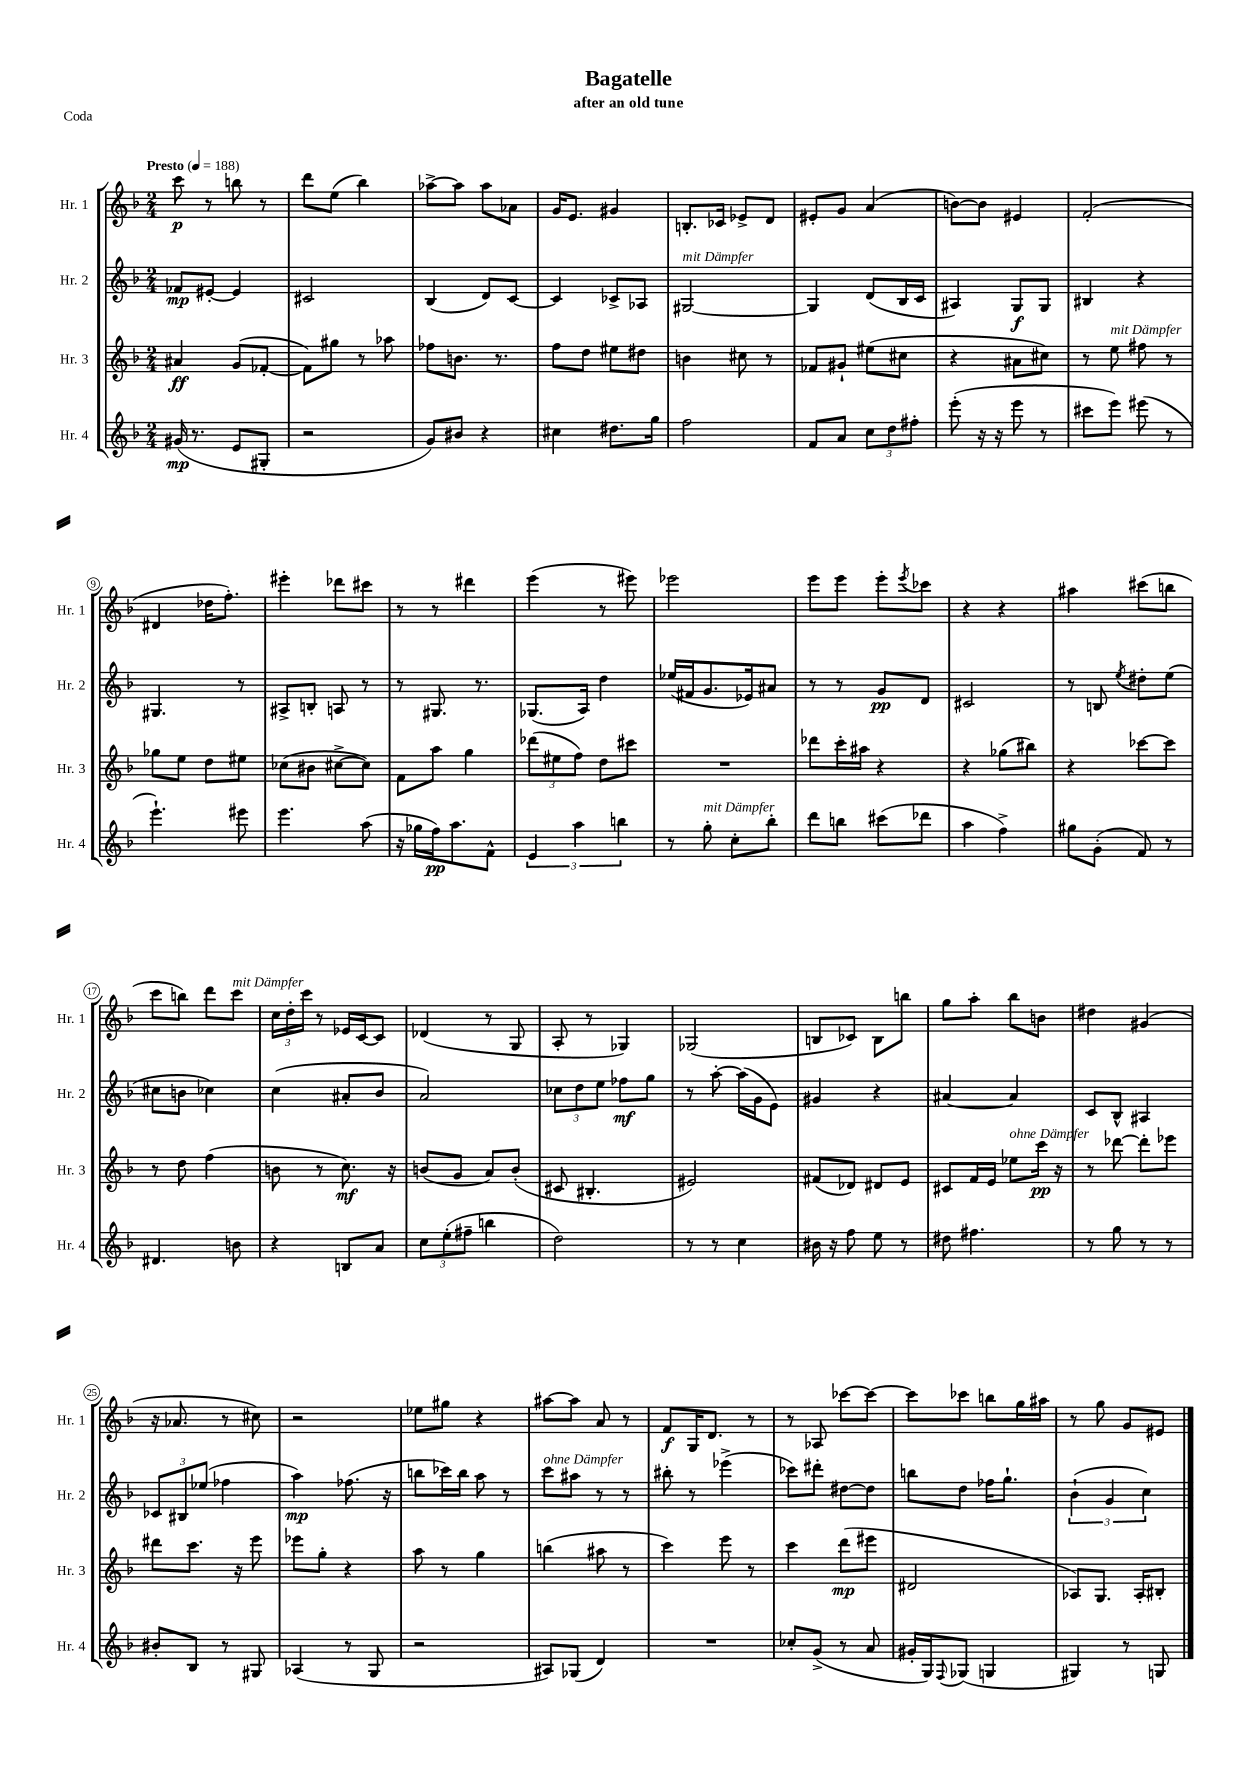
\header { title = "Bagatelle" subtitle = "after an old tune" piece = "Coda" }
<<
\new StaffGroup <<
\new Staff = "s0" \with { instrumentName = "Hr. 1" shortInstrumentName = "Hr. 1" } {
    \clef treble \key f \major \numericTimeSignature \time 2/4 \tempo "Presto" 4 = 188
    c'''8\p r8 b''8 r8 |
    d'''8 e''8( bes''4) |
    aes''8~-> aes''8 aes''8 aes'8 |
    g'16 e'8. gis'4 |
    b8.-. ces'16 ees'8-> d'8 |
    eis'8-. g'8 a'4( |
    b'8~) b'8 eis'4 |
    f'2-.( |
    dis'4 des''16 f''8.-.) |
    eis'''4-. des'''8 cis'''8 |
    r8 r8 dis'''4 |
    e'''4( r8 eis'''8) |
    ees'''2 |
    e'''8 e'''8 e'''8-. \acciaccatura { e'''8 } ces'''8 |
    r4 r4 |
    ais''4 cis'''8( b''8 |
    c'''8 b''8) d'''8 c'''8^\markup { \italic "mit Dämpfer" } |
    \tuplet 3/2 { c''16 d''16-. c'''16 } r8 ees'16 c'16~ c'8 |
    des'4( r8 g8 |
    a8-. r8 ges4) |
    ges2( |
    b8 ces'8) b8 b''8 |
    g''8 a''8-. bes''8 b'8 |
    dis''4 gis'4( |
    r16 aes'8. r8 cis''8) |
    r2 |
    ees''8 gis''8 r4 |
    ais''8~ ais''8 a'8 r8 |
    f'8\f g16 d'8. r8 |
    r8 aes8 ces'''8~ ces'''8~ |
    ces'''8 ces'''8 b''8 g''16 ais''16 |
    r8 g''8 g'8 eis'8 \bar "|." |
}
\new Staff = "s1" \with { instrumentName = "Hr. 2" shortInstrumentName = "Hr. 2" } {
    \clef treble \key f \major \numericTimeSignature \time 2/4
    fes'8\mp eis'8~-. eis'4 |
    cis'2 |
    bes4( d'8) c'8~ |
    c'4 ces'8-> aes8 |
    gis2~^\markup { \italic "mit Dämpfer" } |
    gis4 d'8( bes16 c'16 |
    ais4) g8\f g8 |
    bis4 r4 |
    gis4. r8 |
    ais8-> b8-. a8 r8 |
    r8 gis8. r8. |
    ges8.( a16) d''4 |
    ees''16( fis'16 g'8. ees'16) ais'8 |
    r8 r8 g'8\pp d'8 |
    cis'2 |
    r8 b8 \acciaccatura { e''8 } dis''8-. e''8( |
    cis''8 b'8 ces''4) |
    c''4( ais'8-. bes'8 |
    a'2) |
    \tuplet 3/2 { ces''8 d''8 e''8 } fes''8\mf g''8 |
    r8 a''8~-. a''16( g'16 e'8) |
    gis'4 r4 |
    ais'4~ ais'4 |
    c'8 bes8-^ ais4 |
    \tuplet 3/2 { ces'8 bis8 ees''8( } fes''4 |
    a''4\mp) fes''8.( r16 |
    b''8 ces'''16) b''16 a''8 r8 |
    c'''8^\markup { \italic "ohne Dämpfer" } ais''8 r8 r8 |
    bis''8-. r8 ees'''4->( |
    ces'''8) dis'''8-. dis''8~ dis''8 |
    b''8 d''8 fes''16 g''8.-! |
    \tuplet 3/2 { bes'4-!( g'4 c''4) } \bar "|." |
}
\new Staff = "s2" \with { instrumentName = "Hr. 3" shortInstrumentName = "Hr. 3" } {
    \clef treble \key f \major \numericTimeSignature \time 2/4
    ais'4\ff g'8( fes'8~-. |
    fes'8) gis''8 r8 aes''8 |
    fes''8 b'8. r8. |
    f''8 d''8 eis''8 dis''8 |
    b'4 cis''8 r8 |
    fes'8 gis'8-! eis''8( cis''8 |
    r4 ais'8 cis''8) |
    r8 e''8^\markup { \italic "mit Dämpfer" } fis''8 r8 |
    ges''8 e''8 d''8 eis''8 |
    ces''8( bis'8 cis''8~-> cis''8) |
    f'8 a''8 g''4 |
    \tuplet 3/2 { des'''8( eis''8 f''8) } d''8 cis'''8 |
    R2 |
    des'''8 c'''16-. ais''16 r4 |
    r4 ges''8( bis''8) |
    r4 ces'''8~ ces'''8 |
    r8 d''8 f''4( |
    b'8 r8 c''8.\mf) r16 |
    b'8( g'8 a'8) b'8-.( |
    cis'8 bis4.-. |
    eis'2) |
    fis'8( des'8) dis'8 e'8 |
    cis'8 f'16 e'16 ees''8^\markup { \italic "ohne Dämpfer" } c'''16\pp r16 |
    r8 des'''8~ des'''8-. ees'''8 |
    dis'''8 c'''8. r16 e'''8 |
    ees'''8 g''8-. r4 |
    a''8 r8 g''4 |
    b''4( ais''8 r8 |
    c'''4) e'''8 r8 |
    c'''4 d'''8\mp( eis'''8 |
    dis'2 |
    aes8) g8. aes16-. bis8-. \bar "|." |
}
\new Staff = "s3" \with { instrumentName = "Hr. 4" shortInstrumentName = "Hr. 4" } {
    \clef treble \key f \major \numericTimeSignature \time 2/4
    gis'16\mp( r8. e'8 gis8-. |
    r2 |
    g'8) bis'8 r4 |
    cis''4 dis''8. g''16 |
    f''2 |
    f'8 a'8 \tuplet 3/2 { c''8 d''8 fis''8-. } |
    e'''8-.( r16 r16 e'''8 r8 |
    cis'''8 e'''8) eis'''8( r8 |
    e'''4.-!) eis'''8 |
    e'''4. a''8( |
    r16 ges''16 f''16\pp) a''8. f'8-^ |
    \tuplet 3/2 { e'4 a''4 b''4 } |
    r8 g''8-.^\markup { \italic "mit Dämpfer" } c''8-. bes''8-. |
    d'''8 b''8 cis'''8( des'''8 |
    a''4 f''4->) |
    gis''8 g'8-.( f'8) r8 |
    dis'4. b'8 |
    r4 b8 a'8 |
    \tuplet 3/2 { c''8 e''8-.( fis''8-- } b''4 |
    d''2) |
    r8 r8 c''4 |
    bis'16 r16 f''8 e''8 r8 |
    dis''8 fis''4. |
    r8 g''8 r8 r8 |
    bis'8-. bes8 r8 gis8 |
    aes4( r8 g8 |
    r2 |
    ais8) ges8( d'4) |
    R2 |
    ces''8-. g'8->( r8 a'8 |
    gis'16-. g16) \appoggiatura { f8 } ges8( g4 |
    gis4) r8 g8 \bar "|." |
}
>>
>>
\layout { \context { \Score \override BarNumber.stencil = #(make-stencil-circler 0.1 0.3 ly:text-interface::print) } }
